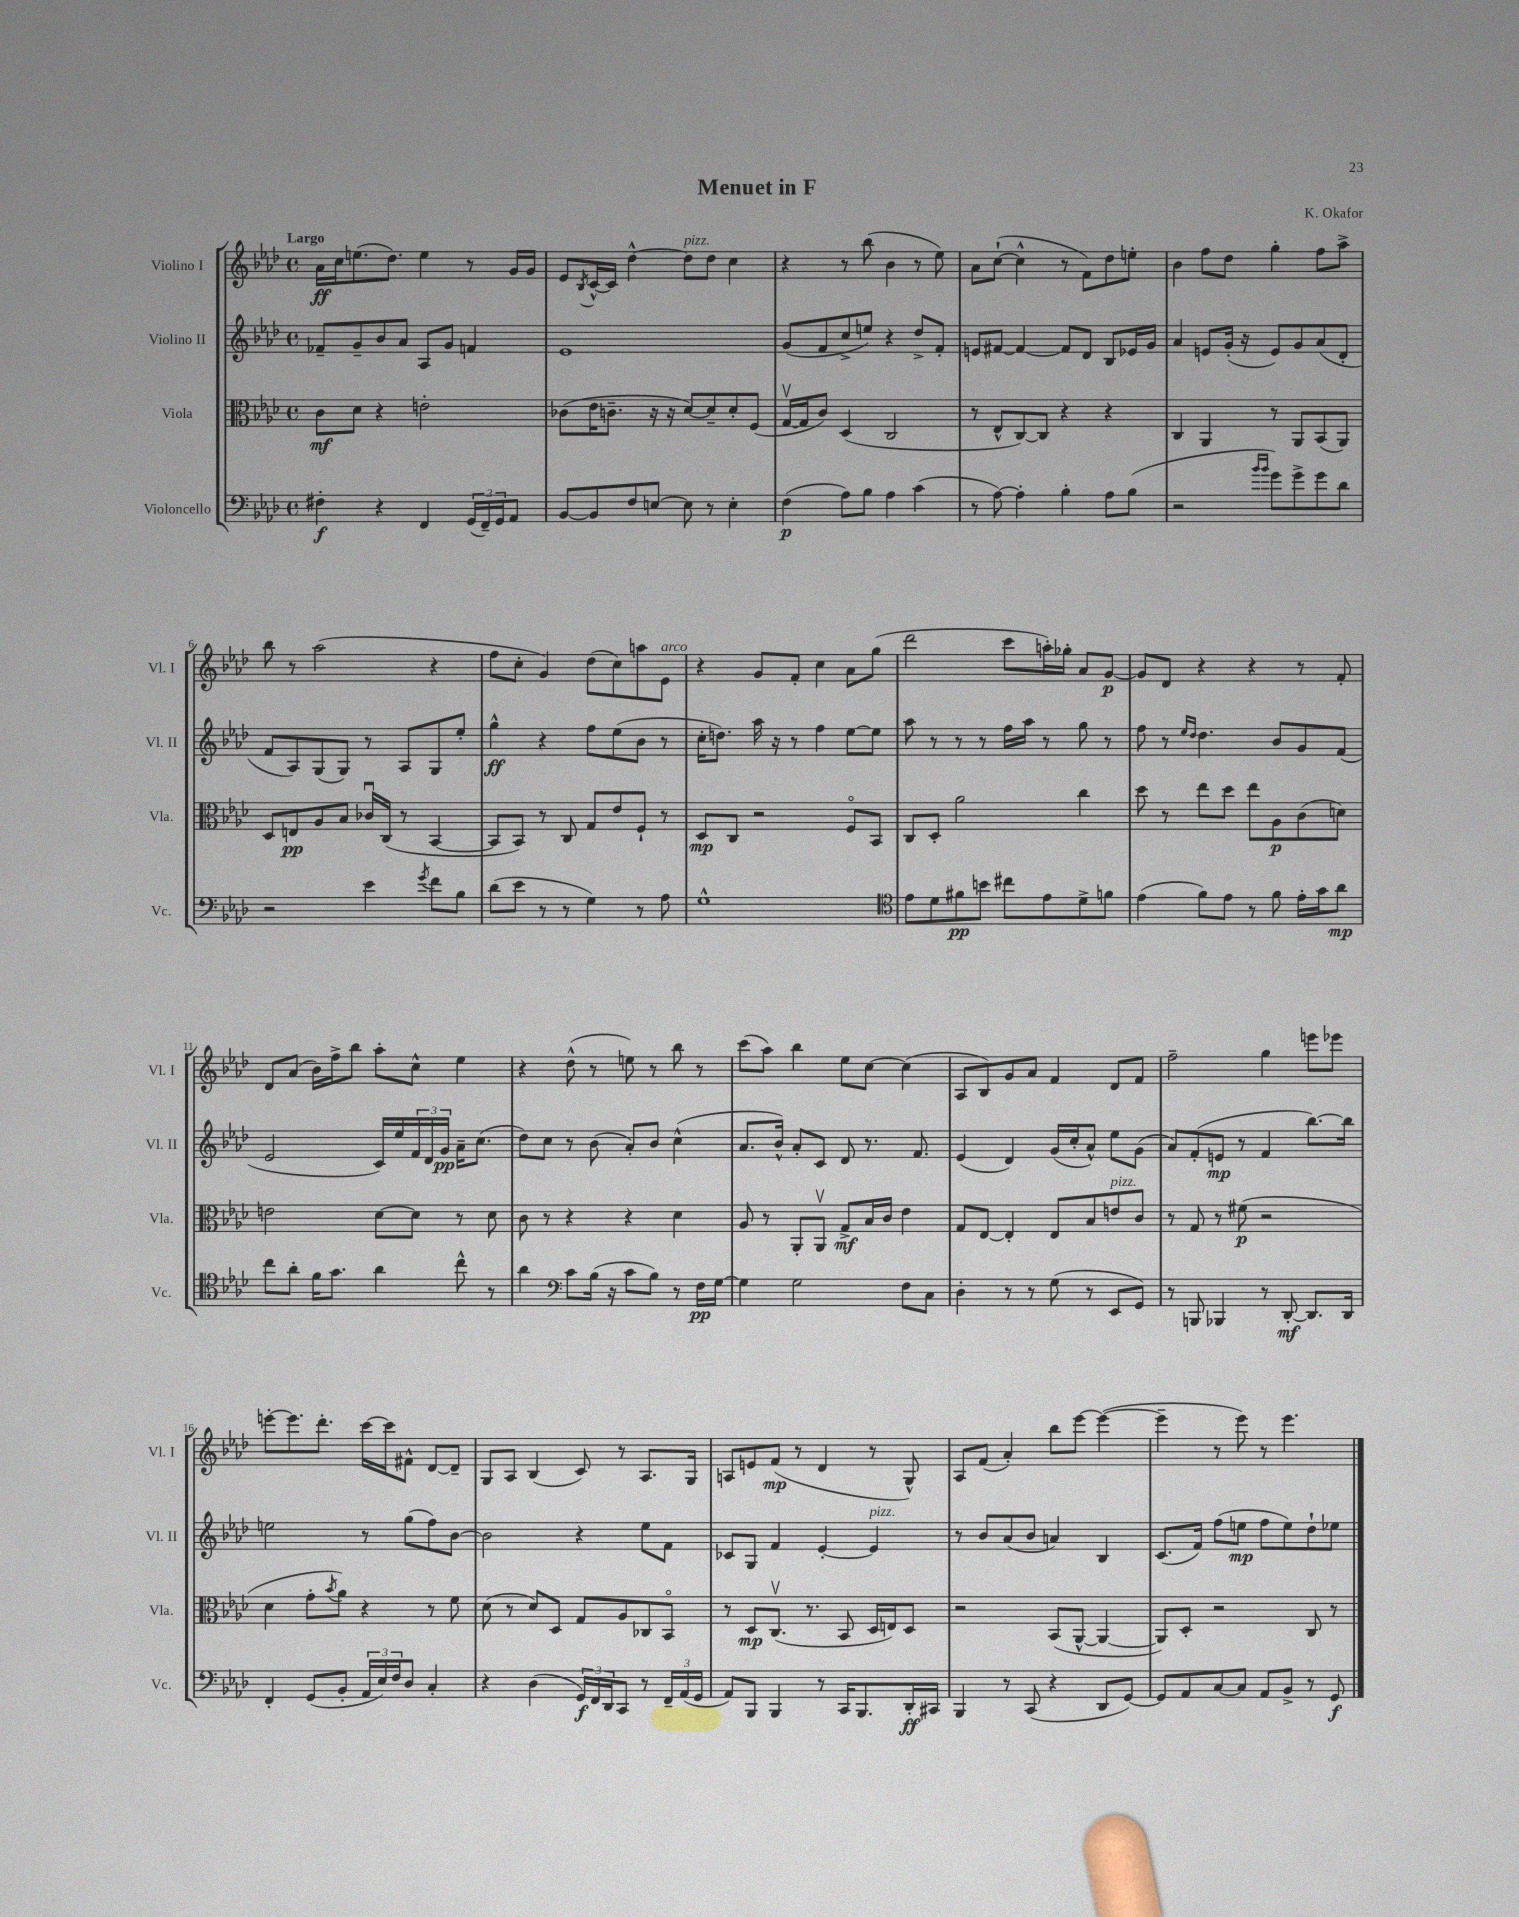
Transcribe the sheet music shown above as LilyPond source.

\header { title = "Menuet in F" composer = "K. Okafor" }
<<
\new StaffGroup <<
\new Staff = "s0" \with { instrumentName = "Violino I" shortInstrumentName = "Vl. I" } {
    \clef treble \key aes \major \defaultTimeSignature \time 4/4 \tempo "Largo"
    aes'16\ff c''16 e''8.( des''8.) e''4 r8 g'16 g'16 |
    ees'8 \acciaccatura { bes8 } c'16~-^ c'16 des''4~-^ des''8^\markup { \italic "pizz." } des''8 c''4 |
    r4 r8 bes''8( bes'4 r8 ees''8) |
    aes'8 c''8~-!( c''4-^ r8 f'8) des''8 e''8-. |
    bes'4 f''8 des''8 g''4-. f''8 aes''8-> |
    bes''8 r8 aes''2( r4 |
    f''8 c''8-. g'4) des''8( c''8) a''8 ees'8^\markup { \italic "arco" } |
    r4 g'8 f'8-. c''4 aes'8 g''8( |
    des'''2 c'''8 a''16-.) ges''16-. aes'8 g'8~\p |
    g'8 des'8 r4 r4 r8 f'8-. |
    des'8 aes'8( bes'16) f''16-> bes''8 aes''8-. c''8-^ ees''4 |
    r4 des''8-^( r8 e''8) r8 bes''8 r8 |
    c'''8( aes''8) bes''4 ees''8 c''8~ c''4( |
    aes8 bes8) g'8 aes'8 f'4 des'8 f'8 |
    f''2-- g''4 e'''8 ees'''8 |
    e'''8~-. e'''8. des'''8.-. c'''16~ c'''16 fis'8-^ des'8~ des'8-- |
    g8 aes8 bes4( c'8) r8 aes8. g16 |
    a8 e'8 f'8\mp( r8 des'4 r8 g8-^) |
    aes8 f'8( aes'4-.) bes''8 ees'''8~ ees'''4~( |
    ees'''4-- r8 ees'''8) r8 ees'''4. \bar "|." |
}
\new Staff = "s1" \with { instrumentName = "Violino II" shortInstrumentName = "Vl. II" } {
    \clef treble \key aes \major \defaultTimeSignature \time 4/4
    fes'8-- g'8-- bes'8 aes'8 aes8 g'8 f'4 |
    ees'1 |
    g'8( f'8 c''8-> e''8) r4 des''8-> f'8-. |
    e'8 fis'8~ fis'4~ fis'8 des'8 bes8 ees'16 g'16 |
    aes'4 e'8 g'16-.( r16 e'8) g'8 aes'8( des'8-. |
    f'8 aes8) g8( g8) r8 aes8 g8 ees''8-. |
    g''4-^\ff r4 f''8 ees''8( bes'8 r8 |
    c''16-. d''8.) aes''16 r16 r8 f''4 ees''8~ ees''8 |
    aes''8 r8 r8 r8 f''16 aes''16 r8 g''8 r8 |
    f''8 r8 \grace { ees''16 des''16 } des''4. bes'8 g'8 f'8( |
    ees'2 c'16) ees''16 \tuplet 3/2 { f'16 des'16 g'16\pp } aes'16-- c''8.( |
    des''8) c''8 r8 bes'8( aes'8-.) bes'8 c''4-^( |
    aes'8. bes'16-^) aes'8-. c'8 des'8 r8. f'8. |
    ees'4( des'4) g'16( c''16-. aes'8-^) ees''8 g'8( |
    aes'8) f'8-.( e'8\mp r8 f'4 bes''8.~) bes''16 |
    e''2 r8 g''8( f''8) bes'8~ |
    bes'2 r4 ees''8 f'8 |
    ces'8 g8 f'4 ees'4~-. ees'4^\markup { \italic "pizz." } |
    r8 bes'8 aes'8( bes'8 a'4) bes4 |
    c'8.( f'16) f''8( e''8\mp f''8 e''8) des''8-! ees''8 \bar "|." |
}
\new Staff = "s2" \with { instrumentName = "Viola" shortInstrumentName = "Vla." } {
    \clef alto \key aes \major \defaultTimeSignature \time 4/4
    c'8\mf des'8 r4 e'2-. |
    ces'8( ees'16 c'8.-- r16 r16 des'8~) des'8-- des'8-. f8( |
    g16~\upbow g16 c'8) des4( c2 |
    r8 ees8-^ c8~) c8 r4 r4 |
    c4 aes,4 r8 aes,8 bes,8( aes,8) |
    des8 e8\pp aes8 bes8 ces'16\downbow c16( r8 bes,4~ |
    bes,8 bes,8) r8 c8 g8 ees'8 f8-! r8 |
    des8\mp c8 r2 f8\flageolet bes,8 |
    c8 des8-. aes'2 c''4 |
    des''8 r8 ees''8 des''8 ees''8 aes8\p c'8( d'8) |
    e'2 des'8~ des'8 r8 des'8 |
    c'8 r8 r4 r4 des'4 |
    aes8 r8 aes,8-. aes,8\upbow g8->\mf bes16 c'16 ees'4 |
    g8 ees8~ ees4-. ees8 bes8 e'8^\markup { \italic "pizz." } c'8 |
    r8 g8 r8 fis'8\p( r2 |
    des'4 g'8-. \acciaccatura { bes'8 } aes'8) r4 r8 f'8 |
    des'8( r8 des'8) des8 g8 aes8 ces8 bes,8\flageolet |
    r8 des8\mp c8.\upbow( r8. bes,8 des16 e16) des8 |
    r2 bes,8( aes,8~-^ aes,4~ |
    aes,8) des8-. r2 c8 r8 \bar "|." |
}
\new Staff = "s3" \with { instrumentName = "Violoncello" shortInstrumentName = "Vc." } {
    \clef bass \key aes \major \defaultTimeSignature \time 4/4
    fis4-.\f r4 f,4 \tuplet 3/2 { g,16( f,16--) g,16 } aes,8 |
    bes,8~ bes,8 f8 e8~ e8 r8 e4-. |
    f4\p( aes8) bes8 aes4 c'4( |
    r8 aes8~) aes4-. bes4-. aes8 bes8( |
    r2 \grace { bes'16 bes'16 } g'8) g'8-> g'8 des'8 |
    r2 ees'4 \acciaccatura { g'8 } f'8 bes8 |
    des'8( ees'8 r8 r8 g4) r8 aes8 |
    g1-^ |
    \clef tenor ees'8 des'8 fis'8\pp b'8 cis''8 ees'8 des'8-> f'8 |
    ees'4( f'8) ees'8 r8 f'8 ees'16-. g'16 aes'8\mp |
    c''8 aes'8-. f'16 g'8. aes'4 c''8-^ r8 |
    aes'4 \clef bass c'8 bes16( r16 c'8 bes8) r8 f16\pp g16~ |
    g4 g2 f8 c8 |
    des4-. r8 r8 g8( r8 ees,8 g,8) |
    r8 b,,8 bes,,4 r8 des,8~-.\mf des,8. des,16 |
    f,4-. g,8( bes,8-. \tuplet 3/2 { aes,16 ees16) f16 } des8 c4-. |
    r4 des4( \tuplet 3/2 { g,16\f) f,16 des,16 } c,8 r8 \tuplet 3/2 { f,16-- aes,16( g,16 } |
    aes,8) bes,,8 bes,,4 r8 c,16 bes,,8. des,16-.\ff cis,16 |
    bes,,4 r8 c,8( r4 des,8 g,8~) |
    g,8 aes,8 c8~ c8 aes,8 bes,8-> r8 g,8\f \bar "|." |
}
>>
>>
